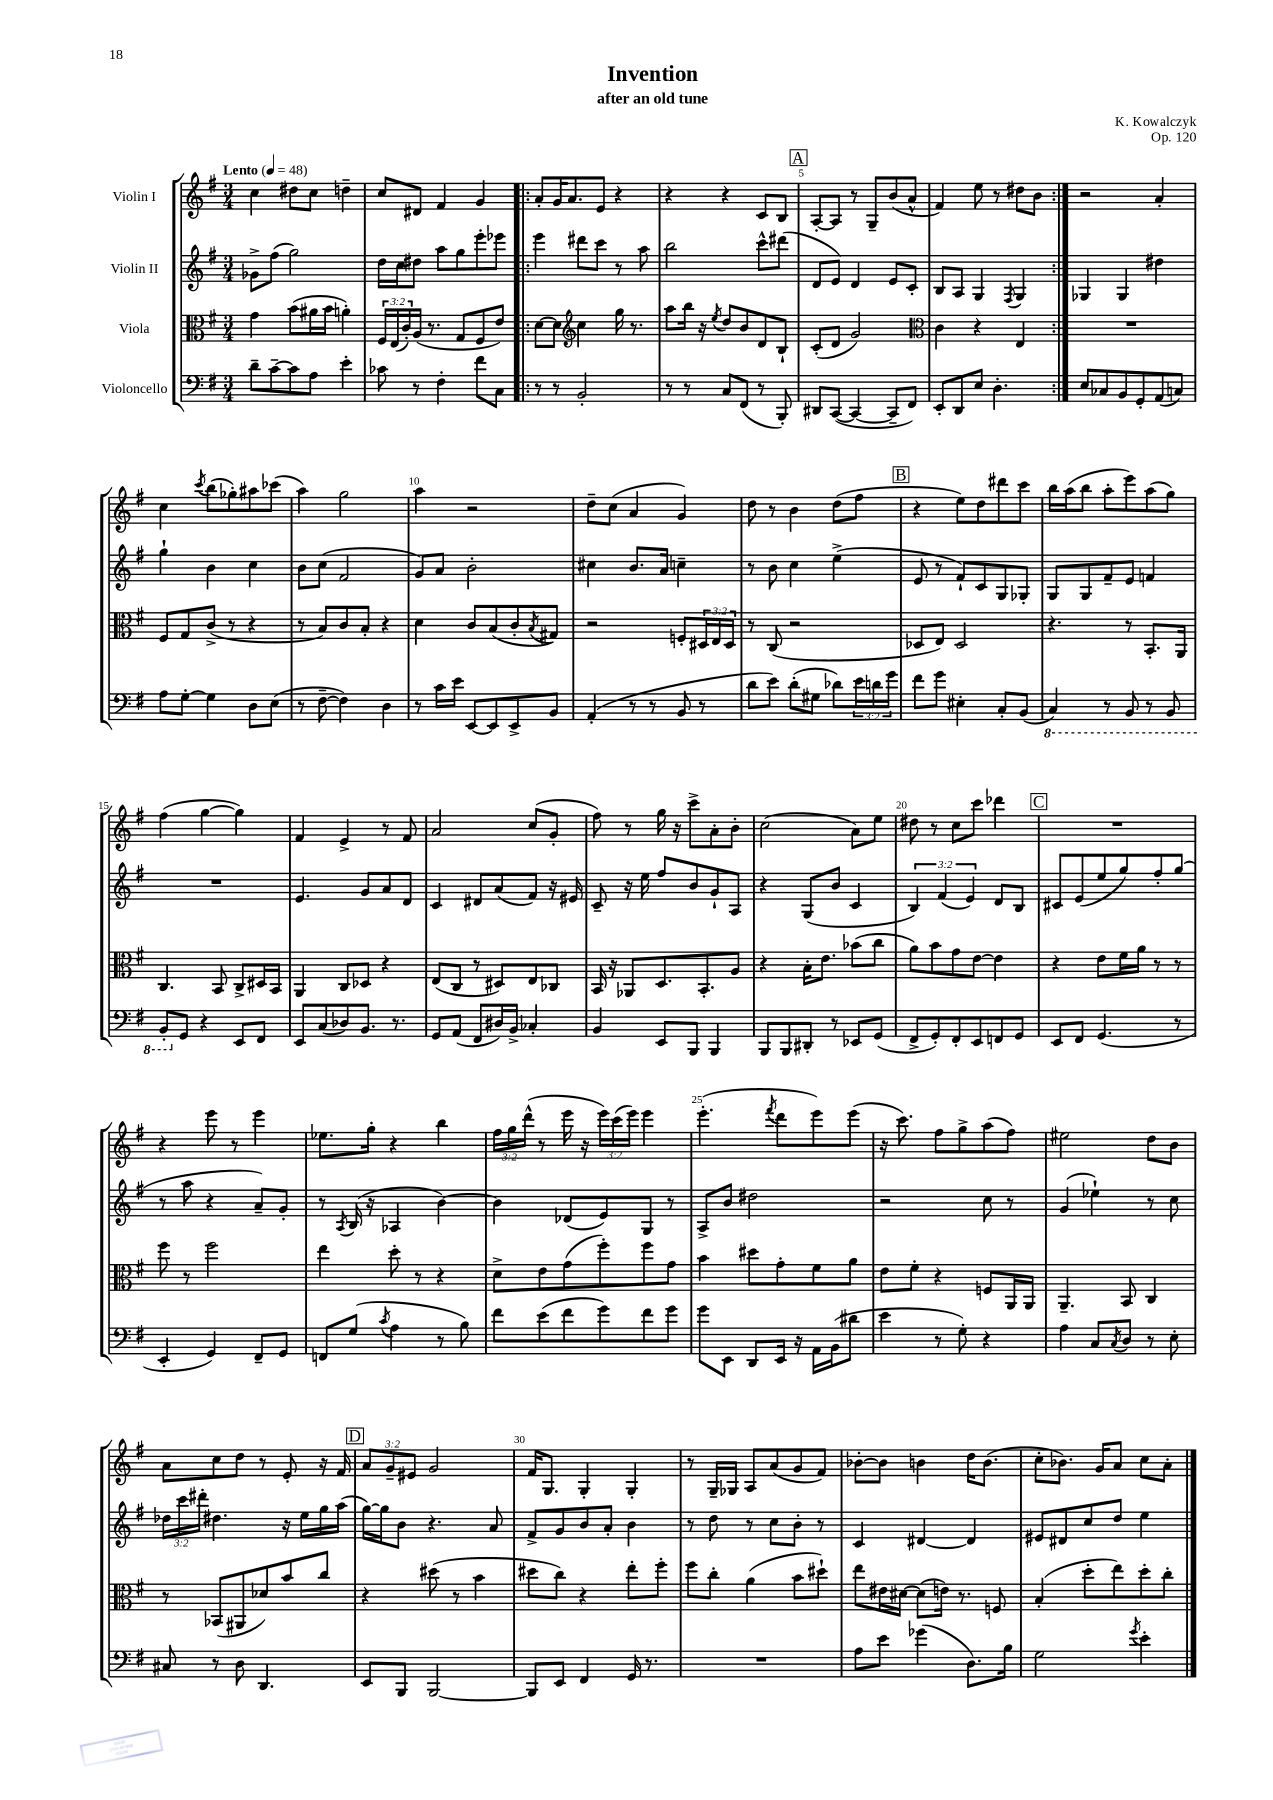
\header { title = "Invention" composer = "K. Kowalczyk" subtitle = "after an old tune" opus = "Op. 120" }
<<
\new StaffGroup <<
\new Staff = "s0" \with { instrumentName = "Violin I" } {
    \clef treble \key g \major \numericTimeSignature \time 3/4 \override Staff.TupletNumber.text = #tuplet-number::calc-fraction-text \tempo "Lento" 4 = 48
    c''4 dis''8 c''8 d''4-- |
    c''8 dis'8 fis'4 g'4 |
    \repeat volta 2 { a'8-. g'16 a'8. e'8 r4 |
    r4 r4 c'8 b8 |
    \mark \markup { \box "A" } a8~-. a8 r8 g8-- b'8( a'8-^ |
    fis'4) e''8 r8 dis''8 b'8 | }
    r2 a'4-. |
    c''4 \acciaccatura { c'''8 } b''8( ges''8-.) ais''8 ces'''8( |
    a''4) g''2 |
    a''4 r2 |
    d''8-- c''8( a'4 g'4) |
    d''8 r8 b'4 d''8( fis''8 |
    \mark \markup { \box "B" } r4 e''8) d''8 dis'''8 c'''8 |
    b''16 a''16( b''8 a''8-. e'''8) a''8( g''8) |
    fis''4( g''4~ g''4) |
    fis'4 e'4-> r8 fis'8 |
    a'2 c''8( g'8-. |
    fis''8) r8 g''16 r16 c'''8-> a'8-. b'8-. |
    c''2( a'8) e''8 |
    dis''8 r8 c''8 c'''8 des'''4 |
    \mark \markup { \box "C" } R2. |
    r4 e'''8 r8 e'''4 |
    ees''8. g''16-. r4 b''4 |
    \tuplet 3/2 { fis''16 g''16 d'''16-^( } r8 e'''16 r16 \tuplet 3/2 { e'''16) c'''16( e'''16) } e'''4 |
    e'''4.-.( \acciaccatura { fis'''8 } d'''8 e'''8) e'''8( |
    r16 c'''8.) fis''8 g''8-> a''8( fis''8) |
    eis''2 d''8 b'8 |
    a'8 c''8 d''8 r8 e'8-. r16 fis'16 |
    \mark \markup { \box "D" } \tuplet 3/2 { a'8 g'8-- eis'8 } g'2 |
    fis'16 g8. g4-. g4-. |
    r8 g16-- ges16 a8 a'8( g'8 fis'8) |
    bes'8~-. bes'8 b'4 d''16 b'8.( |
    c''8-. bes'8.) g'16 a'8 c''8 a'8-. \bar "|." |
}
\new Staff = "s1" \with { instrumentName = "Violin II" } {
    \clef treble \key g \major \numericTimeSignature \time 3/4 \override Staff.TupletNumber.text = #tuplet-number::calc-fraction-text
    ges'8-> fis''8( g''2) |
    d''16 c''16 dis''8 a''8 g''8 e'''8-. ees'''8 |
    \repeat volta 2 { e'''4 dis'''8 c'''8 r8 a''8 |
    b''2 c'''8-^ dis'''8( |
    \mark \markup { \box "A" } d'8 e'8) d'4 e'8 c'8-. |
    b8 a8 g4 \acciaccatura { fis8 } g4 | }
    ges4 ges4 dis''4 |
    g''4-! b'4 c''4 |
    b'8 c''8( fis'2 |
    g'8) a'8 b'2-. |
    cis''4 b'8. a'16 c''4-- |
    r8 b'8 c''4 e''4->( |
    \mark \markup { \box "B" } e'8 r8 fis'8-!) c'8 g8 ges8-. |
    g8 g8 fis'8-- e'8 f'4 |
    R2. |
    e'4. g'8 a'8 d'8 |
    c'4 dis'8 a'8( fis'8) r16 eis'16 |
    c'8-- r16 e''16 fis''8 b'8 g'8-! a8 |
    r4 g8( b'8 c'4 |
    \tuplet 3/2 { b4) fis'4( e'4) } d'8 b8 |
    \mark \markup { \box "C" } cis'8 e'8( e''8 g''8) fis''8-. g''8( |
    r8 a''8 r4 a'8--) g'8-. |
    r8 \acciaccatura { a8 } b16( r16 aes4 b'4~) |
    b'4 des'8( e'8) g8 r8 |
    a8-> b'8 dis''2 |
    r2 c''8 r8 |
    g'4( ees''4-!) r8 c''8 |
    \tuplet 3/2 { des''16 c'''16 dis'''16-. } dis''4. r16 e''16 g''16 a''16( |
    \mark \markup { \box "D" } g''16~) g''16 b'8 r4. a'8 |
    fis'8-> g'8 b'8 a'8-. b'4 |
    r8 d''8 r8 c''8 b'8-. r8 |
    c'4 dis'4~ dis'4 |
    eis'8 dis'8 c''8 d''8 e''4 \bar "|." |
}
\new Staff = "s2" \with { instrumentName = "Viola" } {
    \clef alto \key g \major \numericTimeSignature \time 3/4 \override Staff.TupletNumber.text = #tuplet-number::calc-fraction-text
    g'4 b'8( ais'16 b'16 a'4-.) |
    \tuplet 3/2 { fis16 e16( c'16-.) } a16( r8. g8 fis8 e'8) |
    \repeat volta 2 { d'8~ d'8 \clef treble c''4 g''16 r8. |
    a''8 b''16 r16 \acciaccatura { e''8 } d''8 b'8 d'8 b8-! |
    \mark \markup { \box "A" } c'8-.( d'8 g'2) |
    \clef alto c'4 r4 e4 | }
    R2. |
    fis8 g8 c'8->( r8 r4 |
    r8 b8) c'8 b8-. r4 |
    d'4 c'8 b8( c'8-. \acciaccatura { b8 } gis8) |
    r2 f8-. \tuplet 3/2 { dis16 e16 dis16 } |
    r8 c8( r2 |
    \mark \markup { \box "B" } des8 e8) des2 |
    r4. r8 b,8.-. a,16 |
    c4. b,8 c8-> dis16 b,16 |
    a,4 c8 des8 r4 |
    e8( c8 r8 dis8) e8 ces8 |
    b,16 r16 aes,8 d8. b,8.-. a8 |
    r4 b16-. e'8. bes'8( c''8 |
    a'8) b'8 g'8 e'8~ e'4 |
    \mark \markup { \box "C" } r4 e'8 fis'16 a'16 r8 r8 |
    fis''8 r8 fis''2 |
    e''4 d''8-. r8 r4 |
    d'8-> e'8 g'8( fis''8-.) fis''8 g'8 |
    b'4 dis''8 g'8-. fis'8 a'8 |
    e'8 fis'8-. r4 f8 a,16 a,16 |
    a,4.-- b,8 c4 |
    r8 bes,8( ais,8 des'8) b'8 c''8 |
    \mark \markup { \box "D" } r4 dis''8( r8 b'4 |
    dis''8 c''8) r4 e''8-. fis''8-. |
    fis''8 c''8-. a'4( b'8 dis''8-!) |
    e''8 eis'16 dis'16~ dis'8( e'16) r8. f8 |
    b4-.( d''8-. e''8) d''8-. c''8-. \bar "|." |
}
\new Staff = "s3" \with { instrumentName = "Violoncello" } {
    \clef bass \key g \major \numericTimeSignature \time 3/4 \override Staff.TupletNumber.text = #tuplet-number::calc-fraction-text
    d'8-- c'8~-- c'8 a8 e'4-. |
    ces'8 r8 fis4-. fis'8 c8 |
    \repeat volta 2 { r8 r8 b,2-. |
    r8 r8 c8 fis,8( r8 b,,8-.) |
    \mark \markup { \box "A" } dis,8 c,8~( c,4~ c,8-- fis,8) |
    e,8-. d,8 e8 d4.-. | }
    e8 ces8 b,8 g,8-. a,8( c8) |
    a8 g8~-. g4 d8 e8( |
    r8 fis8~-- fis4) d4 |
    r8 c'16 e'16 e,8~ e,8 e,8-> b,8 |
    a,4-.( r8 r8 b,8 r8 |
    d'8 e'8) d'8-.( gis8 des'8) \tuplet 3/2 { e'16 d'16 g'16 } |
    \mark \markup { \box "B" } fis'8 g'8 eis4-. c8-. b,8( |
    \ottava #-1 c,4) r8 b,,8 r8 b,,8 |
    b,,8-. \ottava #0 g,8 r4 e,8 fis,8 |
    e,8 c8( des8) b,8. r8. |
    g,8 a,8( fis,8 dis16) b,16-> ces4-. |
    b,4 e,8 b,,8 b,,4 |
    b,,8 b,,8 dis,8-. r8 ees,8 g,8( |
    fis,8-> g,8-.) fis,8-. e,8 f,8 g,8 |
    \mark \markup { \box "C" } e,8 fis,8 g,4.( r8 |
    e,4-. g,4) fis,8-- g,8 |
    f,8 g8( \acciaccatura { c'8 } a4 r8 b8) |
    fis'8 e'8( fis'8 g'8) fis'8 g'8 |
    g'8 e,8 d,8 e,16 r16 a,16 b,16( dis'8 |
    e'4 r8 g8-.) r4 |
    a4 c8 \acciaccatura { c8 } d8 r8 e8-. |
    cis8 r8 d8 d,4. |
    \mark \markup { \box "D" } e,8 b,,8 b,,2~ |
    b,,8 e,8 fis,4 g,16 r8. |
    R2. |
    a8 e'8 ges'4( d8.) b16 |
    g2 \acciaccatura { g'8 } e'4-. \bar "|." |
}
>>
>>
\layout { \context { \Score \override BarNumber.break-visibility = ##(#f #t #t) barNumberVisibility = #(every-nth-bar-number-visible 5) } }
